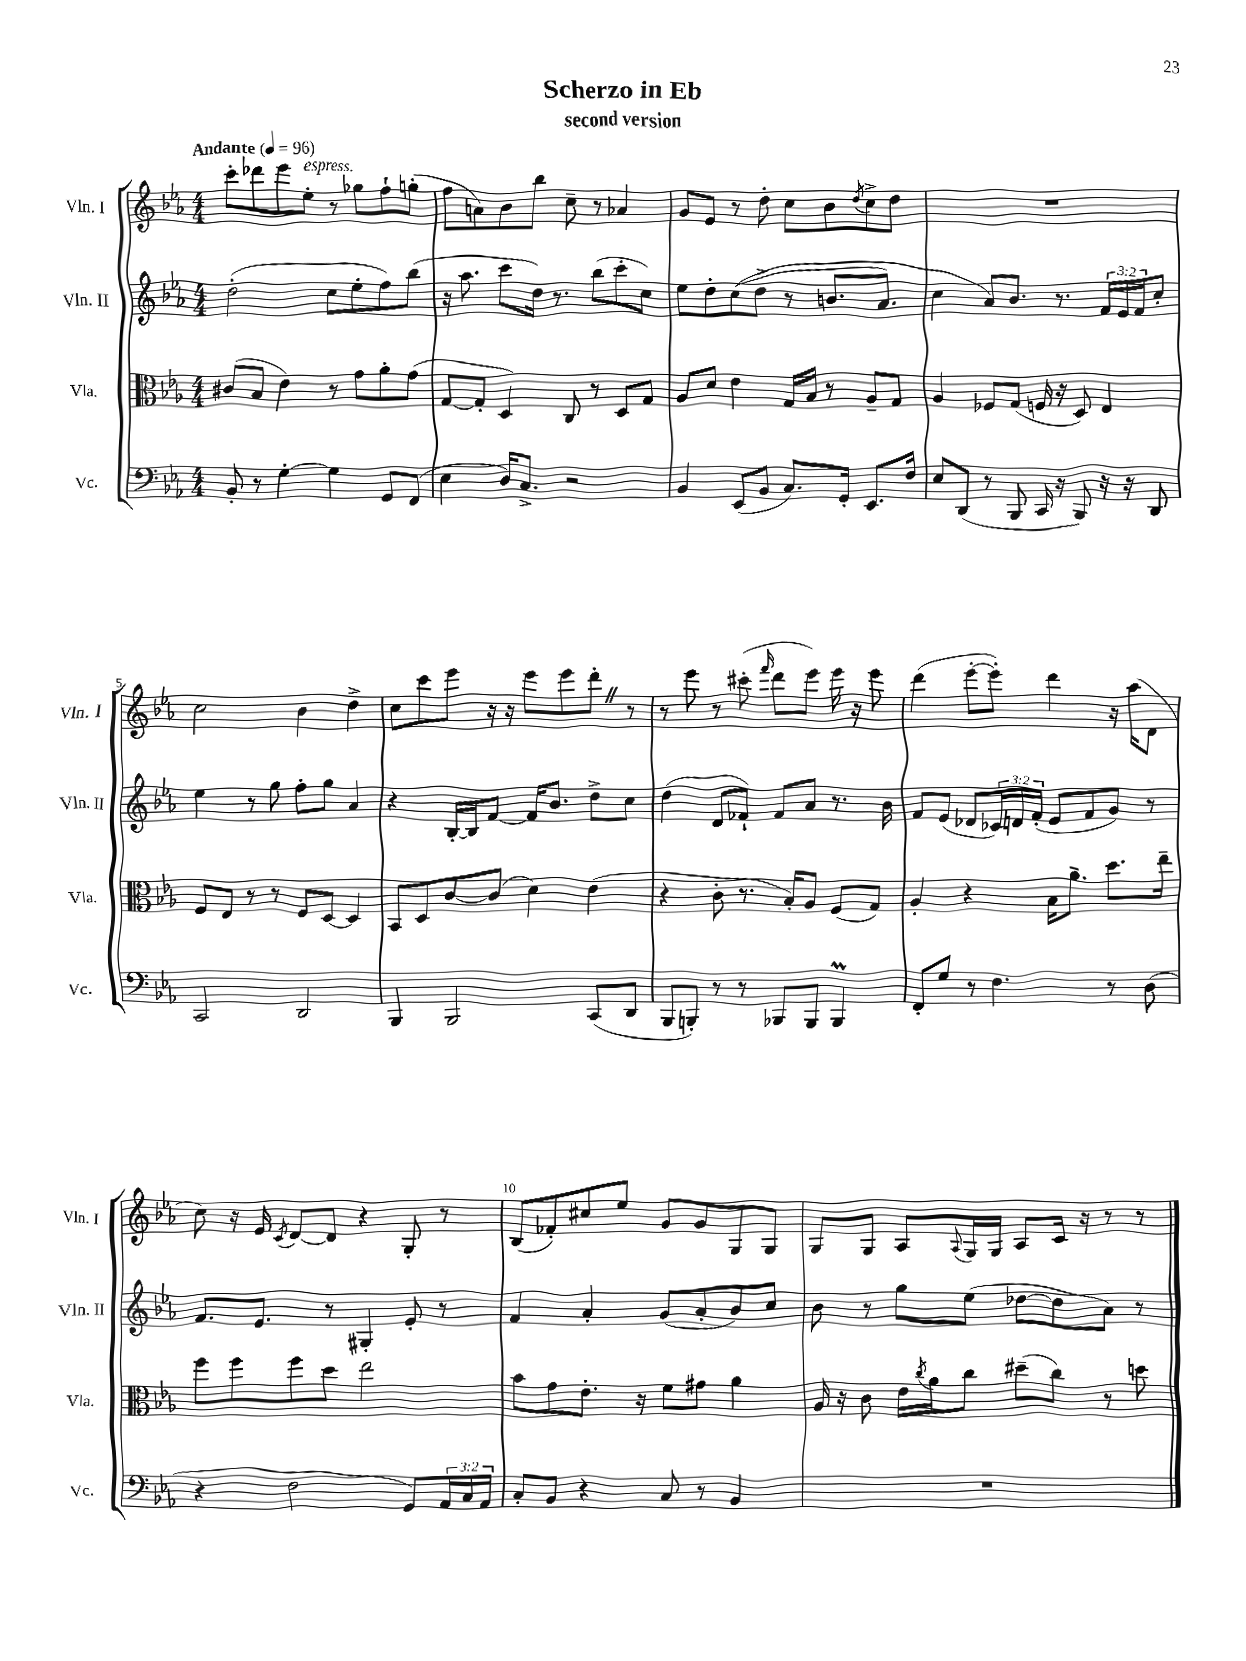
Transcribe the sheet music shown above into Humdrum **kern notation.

**kern	**kern	**kern	**kern
*part4	*part3	*part2	*part1
*staff4	*staff3	*staff2	*staff1
*I"Vc.	*I"Vla.	*I"Vln. II	*I"Vln. I
*I'Vc.	*I'Vla.	*I'Vln. II	*I'Vln. I
*clefF4	*clefC3	*clefG2	*clefG2
*k[b-e-a-]	*k[b-e-a-]	*k[b-e-a-]	*k[b-e-a-]
*M4/4	*M4/4	*M4/4	*M4/4
*MM96	*MM96	*MM96	*MM96
=1	=1	=1	=1
!	!	!	!LO:TX:a:B:t=Andante
8BB-'/	(8c#X/L	(2dd'\	8ccc'\L
8r	8B-/J	.	8ddd-X\
[4G'\	4e-\)	.	8eee-\
!	!	!	!LO:TX:a:i:t=espress.
.	.	.	8ee-'\J
4G\]	8r	8cc\L	8r
.	8g\L	8ee-'\	8gg-X\L
8GG/L	8a-'\	8ff\)	8ff`\
(8FF/J	(8g\J	(8bb-\J	(8ggn'\J
=2	=2	=2	=2
4E-\	[8G/L	16r	8ff\L
.	.	8.aa-\	.
.	8G'/J]	.	8an\)
16D/KL)	4D/)	8ccc\L	8b-\
8.C^/J	.	.	.
.	.	16dd\Jk)	8bb-\J
.	.	8.r	.
2r	8C/	.	8cc~\
.	8r	(8bb-\L	8r
.	8D/L	8ccc'\	4a-X/
.	8G/J	8cc\J)	.
=3	=3	=3	=3
4BB-/	8A-/L	8ee-\L	8g/L
.	8d/J	8dd'\	8e-/J
(8EE-/L	4e-\	((8cc\	8r
8BB-/J	.	8dd^\J	8dd'\
8.C/L)	16G/LL	8r	8cc\L
.	16B-/JJ	.	.
.	8r	8.bn/L	8b-\
16GG'/Jk	.	.	.
.	.	.	8qdd/
8.EE-/L	8A-~/L	.	8cc^\
.	.	8.a-/J)	.
.	8G/J	.	8dd\J
16F/Jk	.	.	.
=4	=4	=4	=4
8E-/L	4A-/	4cc\	1r
(8DD/J	.	.	.
8r	8F-X/L	8a-/L)	.
8BBB-/	(8G/J	8.b-/J	.
16CC/	16Fn/	.	.
16r	16r	8.r	.
8BBB-/)	8D/)	.	.
16r	4E-/	24f/LL	.
.	.	24e-/	.
16r	.	.	.
.	.	24f/J	.
8DD/	.	8cc'/J	.
!!LO:LB:g=z
=5	=5	=5	=5
2CC/	8F/L	4ee-\	2cc\
.	8E-/J	.	.
.	8r	8r	.
.	8r	8gg\	.
2DD/	8F/L	8ff'\L	4b-\
.	[8D/J	8gg\J	.
.	4D/]	4a-/	4dd^\
=6	=6	=6	=6
4BBB-/	8BB-/L	4r	8cc\L
.	8D/	.	8ccc\
2BBB-/	[8c/	[16B-'/LL	8eee-\J
.	.	16B-/J]	.
.	(8c/J]	[8f/J	16r
.	.	.	16r
.	4d\)	16f/KL]	8eee-\L
.	.	8.b-/J	.
.	.	.	8eee-\
(8CC/L	(4e-\	8dd^\L	8ddd'Z\J
8DD/J	.	8cc\J	8r
=7	=7	=7	=7
8BBB-/L	4r	(4dd\	8r
8BBBn'/J)	.	.	8eee-\
8r	8c'\	8d/L	8r
8r	8.r	8f-X`/J)	(8ccc#X'\
.	.	.	16qqfff/
8BBB-X/L	.	8f-/L	8ddd\L
.	16B-'/KL)	.	.
8BBB-/J	8A-/J	8a-/J	8eee-\J)
4BBB-M/	(8F/L	8.r	16eee-\
.	.	.	16r
.	8G/J)	.	8eee-\
.	.	16b-\	.
=8	=8	=8	=8
8FF'/L	4A-'/	8f/L	(4ddd\
8G/J	.	(8e-/J	.
8r	4r	8d-X/L	[8eee-'\L
4.F\	.	24c-X/L)	8eee-'\J])
.	.	24dn/	.
.	.	(24f'/JJ	.
.	16B-\KL	8e-/L	4ddd\
.	8.a-~\J	.	.
.	.	8f/	.
8r	8.dd\L	8g/J)	16r
.	.	.	(16aa-\KL
(8D\	.	8r	8d\J
.	16ee-~\Jk	.	.
!!LO:LB:g=z
=9	=9	=9	=9
4r	8ff\L	8.f/L	8cc\)
.	8ff\	.	16r
.	.	8.e-/J	16e-/
.	.	.	8qc/
2F\	8ff\	.	[8d/L
.	8dd\J	8r	8d/J]
.	2ee-\	4G#X'/	4r
8GG/L)	.	8e-'/	8G'/
24AA-/L	.	8r	8r
24C/	.	.	.
24AA-/JJ	.	.	.
=10	=10	=10	=10
8C'/L	8b-\L	4f/	(8B-/L
8BB-/J	8g\	.	8f-X'/)
4r	8.e-'\J	4a-'/	8cc#X/
.	.	.	8ee-/J
.	16r	.	.
8C/	8f\L	(8g/L	8g/L
8r	8g#X\J	8a-'/	8g/
4BB-/	4a-\	8b-/)	8G/
.	.	8cc/J	8G/J
=11	=11	=11	=11
1r	16A-/	8b-\	8G/L
.	16r	.	.
.	8c\	8r	8G/J
.	16e-\LL	8gg\L	8A-/L
.	8qcc/	.	.
.	16a-\J	.	.
.	.	.	8qqA-/
.	8cc\J	(8ee-\J	16G/L
.	.	.	16G/JJ
.	(8dd#X~\L	[8dd-X\L	8A-/L
.	8cc\J)	8dd-\]	16c/Jk
.	.	.	16r
.	8r	8a-\J)	8r
.	8ddn\	8r	8r
==	==	==	==
*-	*-	*-	*-
